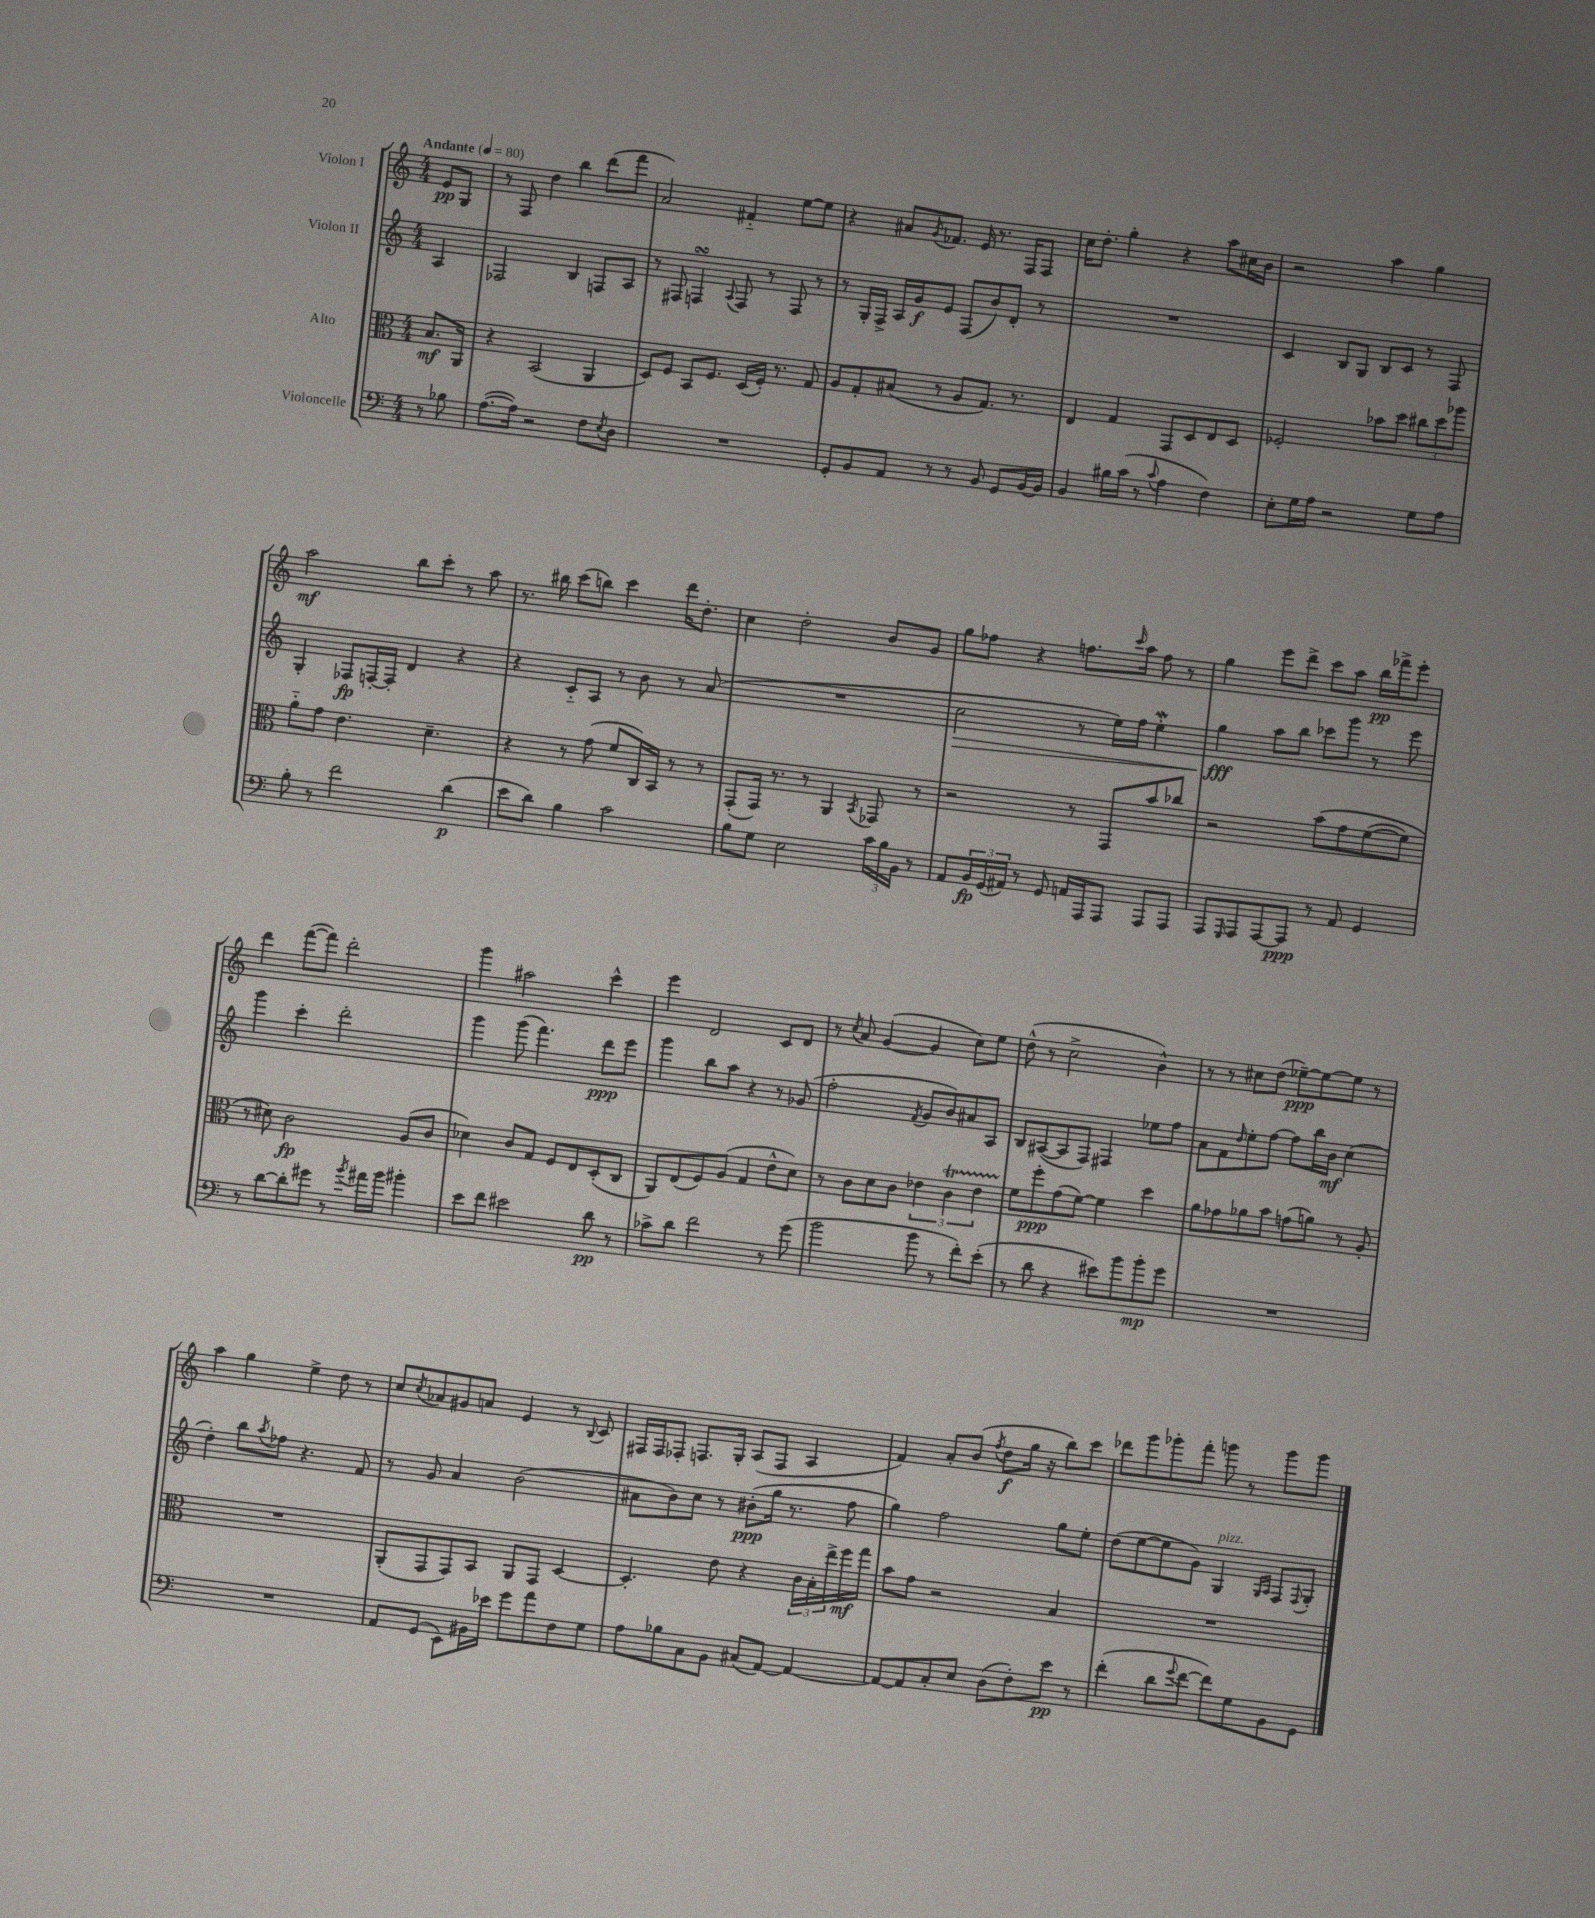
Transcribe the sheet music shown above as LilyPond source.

<<
\new StaffGroup <<
\new Staff = "s0" \with { instrumentName = "Violon I" } {
    \clef treble \key c \major \numericTimeSignature \time 4/4 \partial 4 \tempo "Andante" 4 = 80
    e'8\pp g8 |
    r8 f8 d''4 b''4 d'''8( f'''8 |
    a'2) fis'4-_ e''8~ e''8 |
    r4 ais'8 \acciaccatura { g'8 } fes'8. e'16 r8. f16 f8 |
    c''16 d''8.-. g''4-. r4 a''8 cis''16 b'16 |
    r2 a''4 g''4 |
    a''2\mf b''8 c'''8-. r8 a''8 |
    r8. bis''16 c'''8( b''8) c'''4 d'''16 d''8.-. |
    c''4 d''2-. b'8 g'8 |
    g''8 fes''8 r4 f''8. \grace { c'''16 } a''16 f''8 r8 |
    g''4 e'''8 d'''8-> c'''8 a''8 b''16\pp fes'''16-> e'''8-. |
    d'''4 f'''8~( f'''8) d'''2-. |
    g'''4 ais''2 c'''4-^ |
    e'''4 d'2 c'8 d'8 |
    r8 \acciaccatura { c''8 } a'8 g'4~( g'4 c''8) e''8 |
    d''8-^( r8 c''2-> b'4-^) |
    r8 r8 cis''8 d''8( ees''8~--\ppp) ees''8~ ees''8 r8 |
    a''4 g''4 e''4-> d''8 r8 |
    c''8 \acciaccatura { c''8 } aes'8 gis'8 a'8 e'4 r8 \appoggiatura { b8 } c'8 |
    fis16 fis16 fes8-. f8. g16-. a8( f8 a4 |
    f'4) a'8-. b'8( \acciaccatura { f''8 } d''8\f g''16 r16 b''8) c'''8 |
    des'''8 g'''8 ges'''8-. f'''8-. g'''8 r8 g'''8 g'''8 \bar "|." |
}
\new Staff = "s1" \with { instrumentName = "Violon II" } {
    \clef treble \key c \major \numericTimeSignature \time 4/4 \partial 4
    a4 |
    fes2 b4 f8 a8 |
    r8 fis8 f4\turn \appoggiatura { a8 } f8 r8 f8 r8 |
    r8 g16-. f16-> a16 g'16\f e'8 f8( b'8) d'8-. r8 |
    R1 |
    c'4 b8 g8 b8 c'8 r8 f8 |
    g4-. fes8\fp f16~-. f16-. d'4 r4 |
    r4 c'8-_ a8 r8 b'8 r8 a'8( |
    R1 |
    c''2\> r8 e''16) f''16 e''4-.\mordent |
    g''4\fff\! a''8 b''8 ces'''8 g'''8 r8 e'''8 |
    g'''4 c'''4-. d'''2-. |
    g'''4 g'''8( f'''4.) d'''8\ppp e'''8 |
    g'''4 b''8 a''8 r4 r8 ges'8( |
    f''2-. \acciaccatura { f'8 } g'8 b'8) ais'8 a8 |
    b8 ais8~( ais8 f8) fis4 ees''8 f''8 |
    a'8 f'8 \grace { d''16 } e''8-. f''8~ f''8 b''16 b'16\mf c''4( |
    d''4-.) b''8 \acciaccatura { a''8 } fes''8 r4. f'8 |
    r8 g'8 a'4 b'2( |
    ais'8 b'8) c''8 r8 bis'8-.\ppp( g''16 r8. f''8 |
    g''4) f''2 g''8 e''8-. |
    d''8( e''8~ e''8 g'8) g4^\markup { \italic "pizz." } \grace { g16 a16 } f8 \appoggiatura { f8 } g8-. \bar "|." |
}
\new Staff = "s2" \with { instrumentName = "Alto" } {
    \clef alto \key c \major \numericTimeSignature \time 4/4 \partial 4
    b8.\mf a,16 |
    r4 b,2( a,4 |
    d8) f8 b,8 f8. d16( f16-.) r8. g8 |
    a8 g8-. bis8( r8 a8 g8.) r8. |
    e4 g4 g,8 d8 e8 d8 |
    fes2-. bes'8 d''8 \tuplet 3/2 { cis''8 d''8 aes''8 } |
    a'8-_ g'8 e'4. d'4.-- |
    r4 r8 g'8( f'8 c16) b,16 r8 r8 |
    g,8-.( g,16) r8. r8 a,4 \acciaccatura { b,8 } ges,8 r8 |
    r2 r8 g,8 b'8 ces''8 |
    r2 b'8\( g'8 f'8~( f'8) |
    r8 dis'8\) c'2\fp a8( c'8 |
    des'4) c'8 g8 f8 e8 d8-.( c8 |
    a,8) e8( f8) a8( g4 e'8-^ d'8) |
    r8 c'8 d'8 c'8 \tuplet 3/2 { ees'4 c'4\startTrillSpan ees'4 } |
    f'8\stopTrillSpan f''8-.\ppp g'8( f'8~) f'4 d''4 |
    a'8 ges'8 aes'8 b'8 g'8( a'8) r8 a8-. |
    R1 |
    a,8-.( g,8 g,8) b,8 a,8 g,8 d4~ |
    d4.-. e'8 r4 \tuplet 3/2 { c'16 b16-. e''16-> } f''16\mf g''16 |
    b'8 g'8 r2 b4 |
    R1 \bar "|." |
}
\new Staff = "s3" \with { instrumentName = "Violoncelle" } {
    \clef bass \key c \major \numericTimeSignature \time 4/4 \partial 4
    r8 bes8 |
    a8.~( a16) r2 f8 \acciaccatura { e8 } d8 |
    R1 |
    g,8-. b,8 a,8 r8 r8 b,8 g,8 b,16~ b,16 |
    b,4 bis16 c'16( r8 \appoggiatura { c'8 } a4 f4) |
    e8-. g16 a16 r2 g8 a8 |
    b8-. r8 f'2 d'4\p( |
    e'8 d'8) b4 c'2 |
    b8 g8 e2 \tuplet 3/2 { c'16 b16 b,16 } r8 |
    a,8 \tuplet 3/2 { b,16\fp g,16( ais,16) } r8 g,8 a,16 a,,16 a,,8 a,,8 a,,8 |
    a,,8 \grace { g,,16 } a,,8 a,,8~ a,,8\ppp r8 a,8 g,4 |
    r8 d'8~ d'8-. gis'8 r8 \acciaccatura { b'8 } ais'16 b'16 bis'4-. |
    e'8 f'8 eis'2 d'8\pp r8 |
    ces'8-> d'8 f'2 r8 g'8( |
    b'2 b'8 r8 f'8-.) e'8-.( |
    r8 d'8 r4 eis'8) b'8 b'8-.\mp g'8 |
    R1 |
    R1 |
    a,8 g,8( e,8) bis,16 ees'16 g'8 a'8 f8 g8 |
    a8 bes8 c8 b,8 cis8( a,8~) a,4~ |
    a,8~ a,8 c8-. e8 d8( f8-.) e'8\pp r8 |
    f'4-.( d'8 \appoggiatura { g'8 } f'8~ f'8) g8 b,8 g,8 \bar "|." |
}
>>
>>
\layout { \context { \Score \remove "Bar_number_engraver" } }
